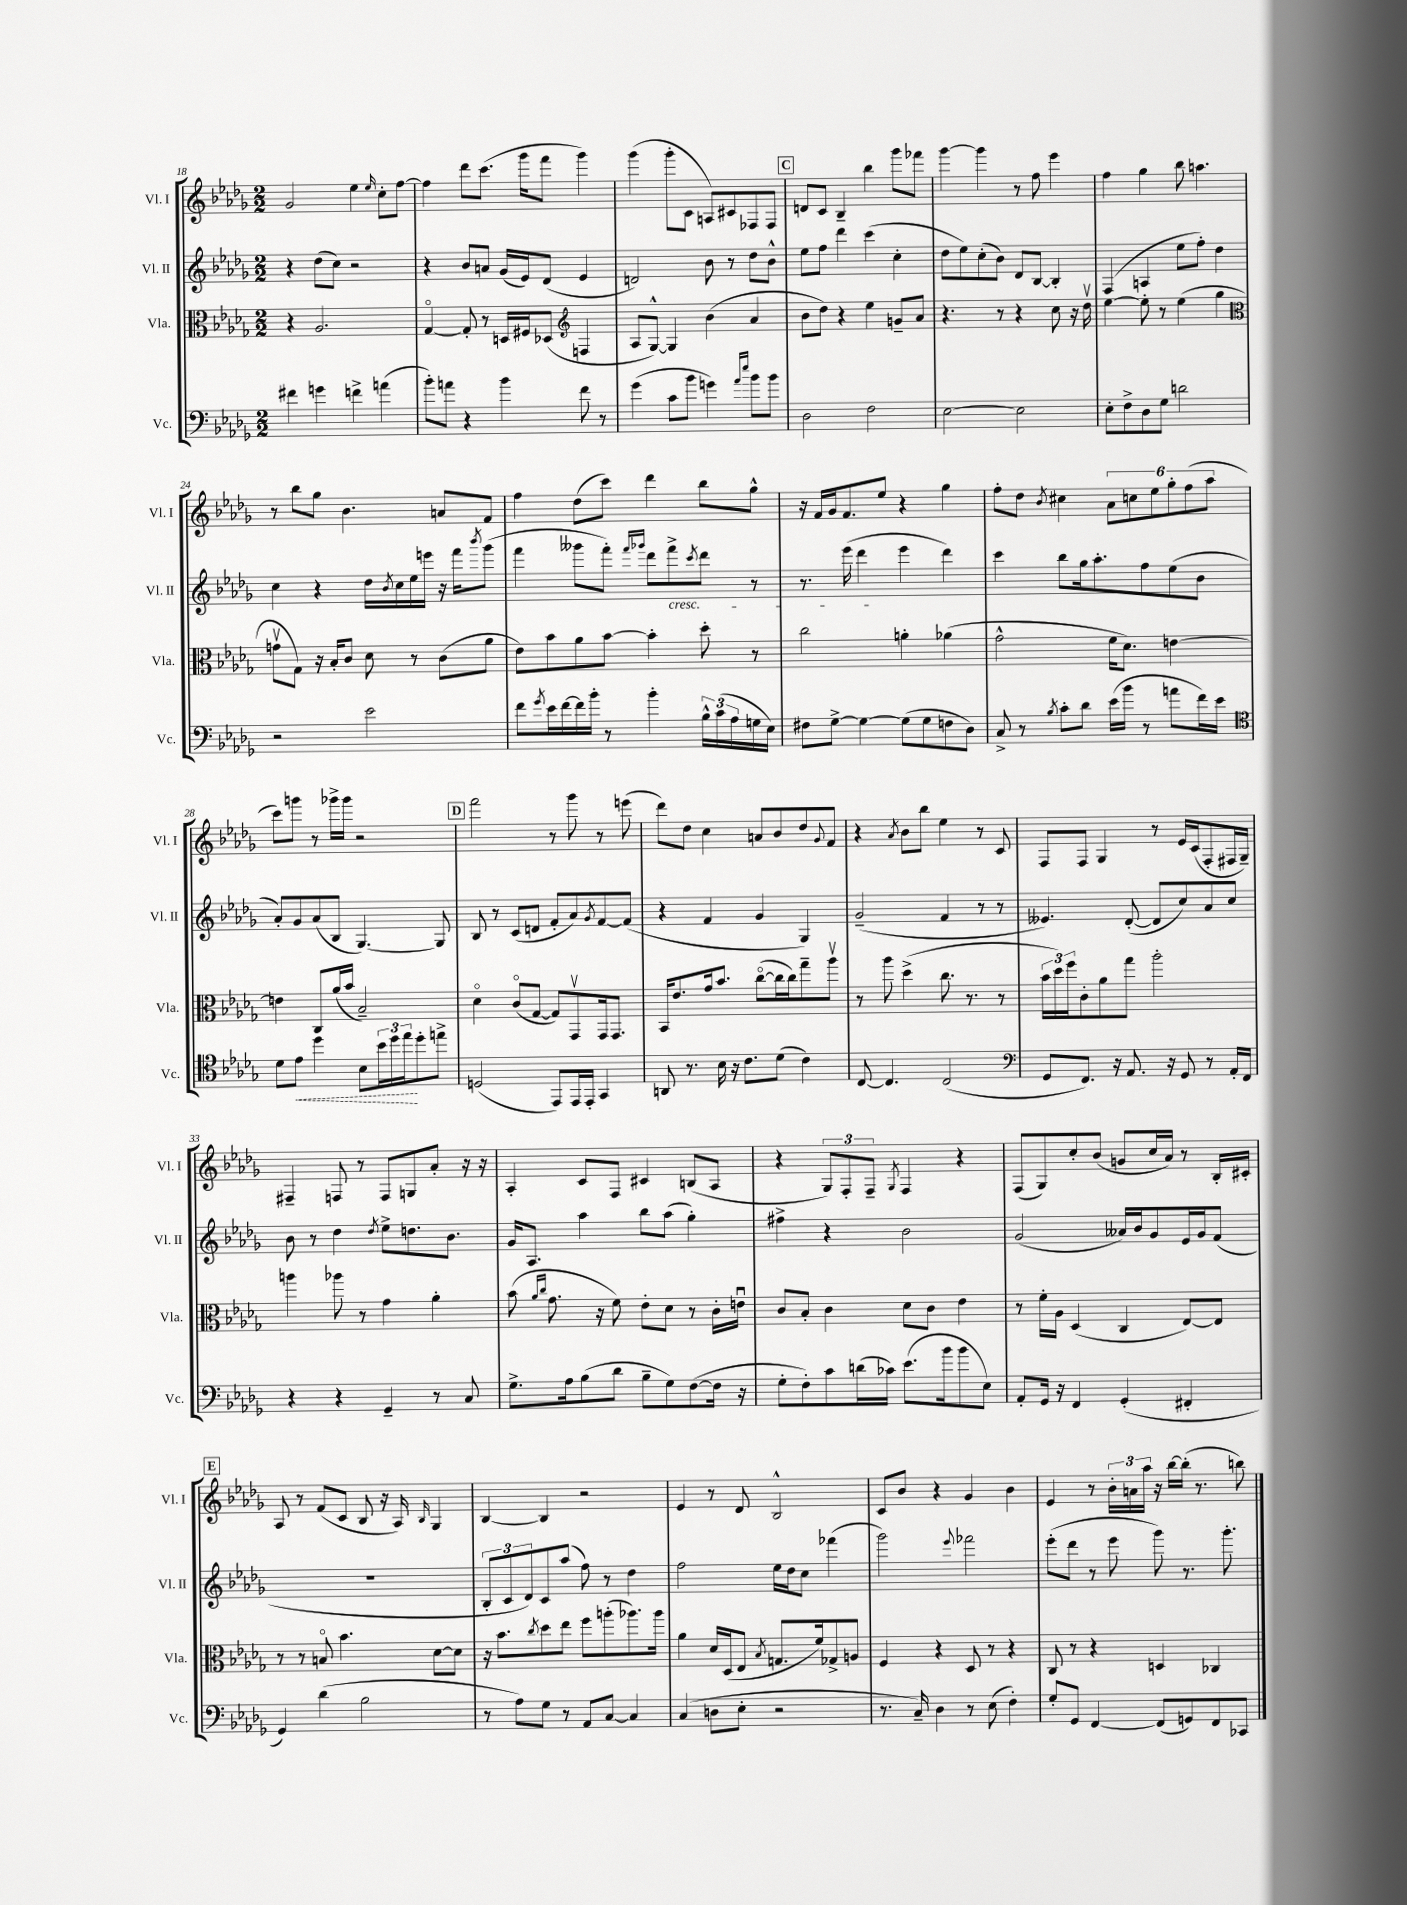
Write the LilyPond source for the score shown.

<<
\new StaffGroup <<
\new Staff = "s0" \with { instrumentName = "Vl. I" shortInstrumentName = "Vl. I" } {
    \clef treble \key des \major \numericTimeSignature \time 2/2
    ges'2 ees''4 \grace { ees''16 } c''8-. f''8~ |
    f''4 des'''8 c'''8.( ges'''16 f'''8 ges'''4) |
    ges'''4( ges'''8-. c'8 a8) cis'8 fes8 fes8 |
    \mark \markup { \box "C" } d'8 c'8 bes4-- bes''4 ges'''8 fes'''8 |
    ges'''4~ ges'''4 r8 f''8 ees'''4 |
    f''4 ges''4 bes''8 a''4. |
    r8 bes''8 ges''8 bes'4. a'8 f'8 |
    f''4 des''8( c'''8) des'''4 bes''8 ges''8-^ |
    r16 f'16 ges'16 f'8. ees''8 r4 ges''4 |
    f''8-. des''8 \acciaccatura { bes'8 } cis''4 \tuplet 6/4 { aes'8 c''8 ees''8 ges''8-. f''8( aes''8 } |
    c'''8) g'''8 r8 ges'''16-> ges'''16 r2 |
    \mark \markup { \box "D" } f'''2 r8 ges'''8 r8 e'''8( |
    des'''8) des''8 c''4 a'8 bes'8 des''8 \appoggiatura { ges'8 } f'8 |
    r4 \acciaccatura { aes'8 } bes'8 bes''8 ees''4 r8 c'8 |
    f8 f8 ges4 r8 ees'16 c'16( f8-. fis16 ges16--) |
    fis4-- f8 r8 f8 g8 aes'8-. r16 r16 |
    aes4-. c'8 f8 cis'4 b8( aes8 |
    r4 \tuplet 3/2 { ges8) f8-. f8-- } \acciaccatura { ges8 } f4 r4 |
    f8( ges8) c''8-. bes'8( g'8 c''16 aes'16) r8 bes16-. cis'16-. |
    \mark \markup { \box "E" } aes8 r8 f'8( c'8 bes8 r16 aes16) \grace { bes16 } ges4 |
    bes4~ bes4 r2 |
    ees'4 r8 des'8 bes2-^ |
    c'8 bes'8 r4 ges'4 bes'4 |
    ees'4 r8 \tuplet 3/2 { bes'16-. a'16 aes''16 } r16 bes''16~ bes''16-.( r8. b''8) \bar "|." |
}
\new Staff = "s1" \with { instrumentName = "Vl. II" shortInstrumentName = "Vl. II" } {
    \clef treble \key des \major \numericTimeSignature \time 2/2
    r4 des''8( c''8) r2 |
    r4 bes'8 a'8 ges'16( ees'16) des'8( ees'4 |
    d'2) bes'8 r8 des''8 bes'8-^ |
    \mark \markup { \box "C" } ees''8 f''8 des'''4 c'''4( c''4-. |
    des''8 ees''8) c''8-.( bes'8) des'8 bes8~ bes4-. |
    f4( a4 ees''8 f''8-.) des''4 |
    c''4 r4 des''16 \acciaccatura { bes'8 } c''16 ees''16 e'''16 r16 f'''16 \acciaccatura { bes'''8 } ges'''8( |
    f'''4 geses'''8 f'''8-.) \grace { f'''16 ges'''16 } des'''8 f'''8->\cresc \acciaccatura { c'''8 } des'''8 r8 |
    r8. ees'''16( des'''4\! ees'''4 des'''4) |
    c'''4 bes''8 ges''16 aes''8.-. f''8 ees''8( bes'8 |
    aes'8-.) ges'8 aes'8( bes8 ges4.~) ges8 |
    \mark \markup { \box "D" } bes8 r8 c'8( d'8 f'8-. aes'8) \acciaccatura { ges'8 } f'8~ f'8( |
    r4 f'4 ges'4 ges4) |
    ges'2--( f'4 r8 r8 |
    eeses'4.) des'8~-.( des'8 c''8) aes'8 c''8 |
    bes'8 r8 des''4 \acciaccatura { des''8 } ees''8-> d''8. bes'8. |
    ges'16 aes8. aes''4 bes''8 aes''8( ges''4-.) |
    fis''4-> r4 bes'2 |
    ges'2( aeses'16) bes'16 ges'8 ees'16 ges'16 f'8( |
    \mark \markup { \box "E" } R1 |
    \tuplet 3/2 { bes8-. c'8 des'8) } c'8 aes''8( f''8) r8 des''4 |
    f''2 ees''16 des''16 c''8 fes'''4( |
    ges'''2) \appoggiatura { ees'''8 } fes'''2 |
    ees'''8-.( des'''8 r8 ees'''8 ges'''8) r8. ges'''8.-. \bar "|." |
}
\new Staff = "s2" \with { instrumentName = "Vla." shortInstrumentName = "Vla." } {
    \clef alto \key des \major \numericTimeSignature \time 2/2
    r4 aes2. |
    ges4~\flageolet ges8-. r8 d16 fis16 des8( \clef treble f4 |
    aes8 ges8~-^) ges4 bes'4( aes'4 |
    \mark \markup { \box "C" } bes'8 des''8) r4 ees''4 g'8-- aes'8 |
    r4. r8 r4 c''8 r16 des''16\upbow |
    ees''4~ ees''8-. r8 ees''4( ges''4 |
    \clef alto g'8\upbow ges8) r16 bes16-. c'8 des'8 r8 c'8( aes'8 |
    ees'8) bes'8 aes'8 bes'8~ bes'4-. des''8-. r8 |
    c''2 a'4-. aes'4( |
    ges'2-^ f'16 des'8.) e'4~ |
    e'4 c8 aes'16( bes'16 bes2--) |
    \mark \markup { \box "D" } des'4\flageolet c'8\flageolet( ges8~ ges8) ges,8\upbow ges,16 ges,8. |
    bes,16 ees'8. ges'16 bes'8. c''8~\flageolet( c''16 c''16) ges''8-- aes''8\upbow |
    r8 aes''8 des''4->( c''8. r8. r8 |
    \tuplet 3/2 { bes'16 des''16) f''16 } c'8-. aes'8 ges''8 aes''2-. |
    a''4 aes''8 r8 ges'4 aes'4-. |
    bes'8( \grace { aes'16 c''16 } ges'8. r16 f'8) ees'8-. des'8 r8 c'16-. e'16\downbow |
    c'8 bes8-. c'4 des'8 c'8 ees'4 |
    r8 f'16-. aes16 des4( c4 ees8~) ees8 |
    \mark \markup { \box "E" } r8 r8 b8\flageolet bes'4. des'8~ des'8 |
    r16 bes'8. \acciaccatura { c''8 } des''8 ees''8 f''8 a''8-.( aes''8.) aes''16 |
    aes'4 des'16 des16( ees8 \acciaccatura { bes8 } g8. f'16) ges8-> a8 |
    f4 r4 des8 r8 r4 |
    c8 r8 r4 d4 ces4 \bar "|." |
}
\new Staff = "s3" \with { instrumentName = "Vc." shortInstrumentName = "Vc." } {
    \clef bass \key des \major \numericTimeSignature \time 2/2
    fis'4 g'4 f'4-> a'4( |
    bes'8-.) a'8 r4 bes'4 f'8 r8 |
    ges'4( c'8 bes'8 g'4) \grace { aes'16 ees''16 } bes'8 bes'8 |
    \mark \markup { \box "C" } des2 f2 |
    ees2~ ees2 |
    ees8-. f8-> des8 ges8 d'2 |
    r2 ees'2 |
    f'8 \acciaccatura { ges'8 } ees'16 f'16~ f'16 bes'16-. r8 bes'4-. \tuplet 3/2 { bes16-^ c'16( aes16 } g16 ees16) |
    fis8 ges8~-> ges4~ ges8( ges8 f8 des8) |
    c8-> r8 \acciaccatura { bes8 } c'8-. des'8 ees'16( bes'16 r8 a'8 f'16) ees'16 |
    \clef tenor des'8 \once \override Hairpin.style = #'dashed-line ees'8\< des''4 bes8 \tuplet 3/2 { bes'16 des''16 ees''16\! } des''8-. e''8-> |
    \mark \markup { \box "D" } d2( ees,8) ees,16 ees,16-. ges,4 |
    a,8 r8. bes16 r16 c'8. des'8( c'4) |
    c8~ c4. c2( |
    \clef bass ges,8 f,8.) r16 aes,8. r16 ges,8 r8 aes,16-. f,16 |
    r4 r4 ges,4-- r8 c8 |
    ges8.-> aes16 bes8( des'8 bes8-- ges8) f8~( f16 r16 |
    ges8-. f8-.) c'8 d'16( ces'16) ees'8.( bes'16 bes'8 ees8) |
    aes,8-. ges,16 r16 f,4 ges,4-.( fis,4-. |
    \mark \markup { \box "E" } ges,4) des'4( bes2 |
    r8 aes8) ges8 r8 aes,8 c8~ c4 |
    c4( d8 ees8-. r2 |
    r8. c16--) des4 r8 ees8( f4-.) |
    ges8-. ges,8 f,4~ f,8( g,8) f,8 ces,8 \bar "|." |
}
>>
>>
\layout { \context { \Score currentBarNumber = #18 } }
